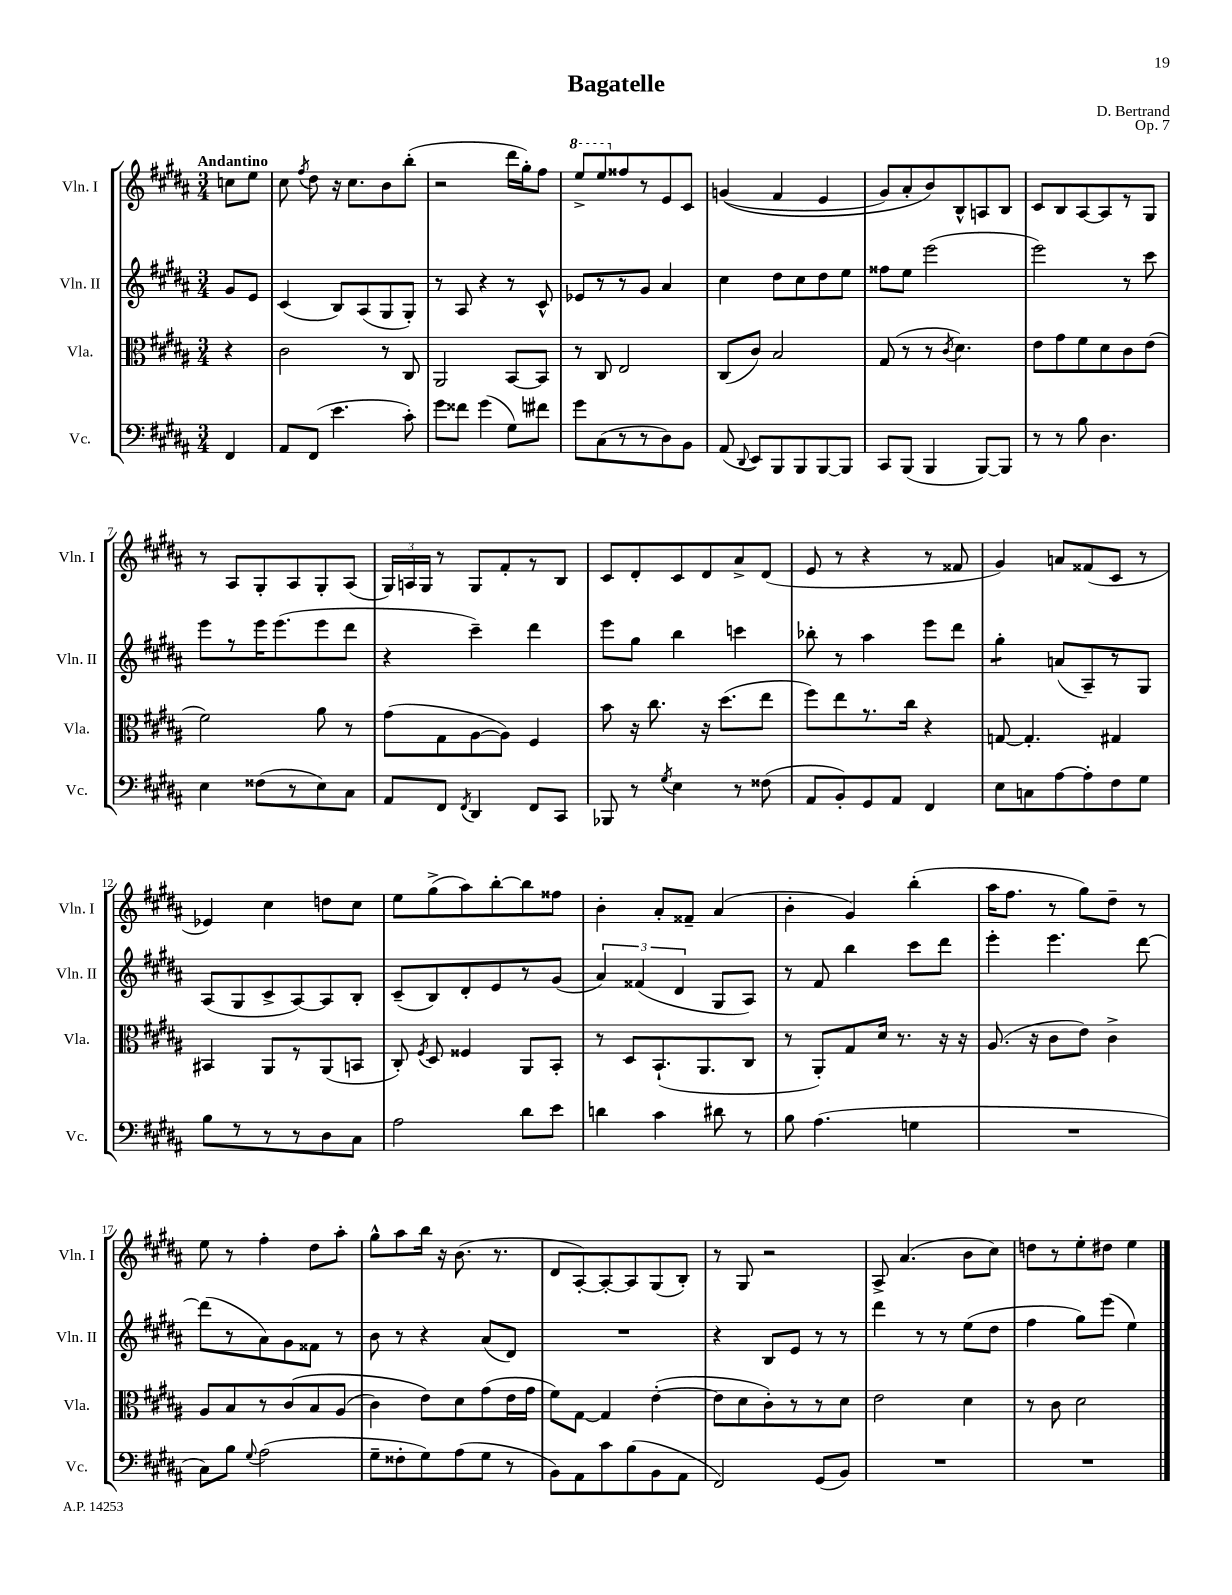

**kern	**kern	**kern	**kern
*staff4	*staff3	*staff2	*staff1
*clefF4	*clefC3	*clefG2	*clefG2
*k[f#c#g#d#a#]	*k[f#c#g#d#a#]	*k[f#c#g#d#a#]	*k[f#c#g#d#a#]
*M3/4	*M3/4	*M3/4	*M3/4
4FF#	4r	8g#	8cc
.	.	8e	8ee
=	=	=	=
8AA#	2c#	(4c#	8cc#
.	.	.	8qff#
(8FF#	.	.	8dd#
4.e	.	8B)	16r
.	.	.	8.cc#
.	.	(8A#	.
.	8r	8G#	8b
8c#')	8C#	8G#')	(8bb'
=	=	=	=
8g#	2AA#	8r	2r
8f##	.	8A#	.
(4g#	.	4r	.
8G#)	[8BB	8r	16ddd#
.	.	.	16gg#')
8f#	8BB]	8c#^^	8ff#
=	=	=	=
8g#	8r	8e-	8eee^
(8C#	8C#	8r	8eee
8r	2E	8r	8ff##
8r	.	8g#	8r
8D#)	.	4a#	8e
8BB	.	.	8c#
=	=	=	=
(8AA#	(8C#	4cc#	&((4g
8qqDD#	.	.	.
8EE)	8c#)	.	.
8BBB	2B	8dd#	4f#
8BBB	.	8cc#	.
[8BBB	.	8dd#	4e
8BBB]	.	8ee	.
=	=	=	=
8CC#	(8G#	8ff##	8g#)
(8BBB	8r	8ee	8a#'
4BBB	8r	(2eee	8b&)
.	8qc#	.	.
.	4.d#)	.	8B^^
[8BBB)	.	.	8A
8BBB]	.	.	8B
=	=	=	=
8r	8e	2eee)	8c#
8r	8g#	.	8B
8B	8f#	.	[8A#
4.D#	8d#	.	8A#]
.	8c#	8r	8r
.	(8e	8ccc#	8G#
=	=	=	=
4E	2f#)	8eee	8r
.	.	8r	8A#
(8F##	.	16eee	8G#'
.	.	(8.eee	.
8r	.	.	8A#
8E)	8a#	8eee	8G#'
8C#	8r	8ddd#	(8A#
=	=	=	=
8AA#	(8g#	4r	24G#)
.	.	.	24A
.	.	.	24G#
8FF#	8G#	.	8r
8qFF#	.	.	.
4DD#	[8A#	4ccc#~)	8G#
.	8A#])	.	8f#'
8FF#	4F#	4ddd#	8r
8CC#	.	.	8B
=	=	=	=
8BBB-	8b	8eee	8c#
8r	16r	8gg#	8d#'
.	8.cc#	.	.
8qG#	.	.	.
4E	.	4bb	8c#
.	16r	.	8d#
.	(8.dd#	.	.
8r	.	4ccc	8a#^
(8F##	8ee	.	(8d#
=	=	=	=
8AA#	8ff#)	8bb-'	8e
8BB')	8ee	8r	8r
8GG#	8.r	4aa#	4r
8AA#	.	.	.
.	16cc#	.	.
4FF#	4r	8eee	8r
.	.	8ddd#	8f##
=	=	=	=
8E	[8G	4gg#'	4g#)
8C	4.G']	.	.
[8A#	.	(8a	8a
8A#']	.	8A#~)	(8f##
8F#	4G#	8r	8c#
8G#	.	8G#	8r
=	=	=	=
8B	4BB#	(8A#	4e-)
8r	.	8G#	.
8r	8AA#	8c#^	4cc#
8r	8r	[8A#)	.
8D#	(8AA#	8A#]	8dd
8C#	8BB	8B'	8cc#
=	=	=	=
2A#	8C#')	(8c#~	8ee
.	8qF#	.	.
.	8D#	8B)	(8gg#^
.	4F##	8d#'	8aa#)
.	.	8e	[8bb'
8d#	8AA#	8r	8bb]
8e	8BB'	(8g#	8ff##
=	=	=	=
4d	8r	6a#)	4b'
.	8D#	.	.
.	.	(6f##	.
4c#	(8.BB`	.	8a#'
.	.	6d#	.
.	.	.	8f##~
.	8.AA#	.	.
8d#	.	8G#	(4a#
8r	8C#	8A#)	.
=	=	=	=
8B	8r	8r	4b'
(4.A#	8AA#')	8f#	.
.	8G#	4bb	4g#)
.	16d#	.	.
.	8.r	.	.
4G	.	8ccc#	(4bb'
.	16r	8ddd#	.
.	16r	.	.
=	=	=	=
2.r	(8.A#	4eee'	16aa#
.	.	.	8.ff#
.	16r	.	.
.	8c#	4.eee	8r
.	8e)	.	8gg#)
.	4c#^	.	8dd#~
.	.	[8ddd#	8r
=	=	=	=
8C#)	8A#	(8ddd#]	8ee
8B	8B	8r	8r
8qqG#	.	.	.
(2A#	8r	8a#)	4ff#'
.	&(8c#	8g#	.
.	8B	8f##	8dd#
.	(8A#	8r	8aa#'
=	=	=	=
8G#~	4c#)	8b	8gg#^^
8F##'	.	8r	8aa#
8G#)	8e&)	4r	16bb
.	.	.	16r
(8A#	8d#	.	(8.b
8G#	(8g#	(8a#	.
.	.	.	8.r
8r	16e	8d#)	.
.	16g#	.	.
=	=	=	=
8BB)	8f#)	2.r	8d#
8AA#	[8G#	.	[8A#')
8c#	4G#]	.	8A#'_
(8B	.	.	8A#]
8BB	([4e'	.	(8G#
8AA#	.	.	8B')
=	=	=	=
2FF#)	8e]	4r	8r
.	8d#	.	8G#
.	8c#')	8B	2r
.	8r	8e	.
(8GG#	8r	8r	.
8BB)	8d#	8r	.
=	=	=	=
2.r	2e	4ddd#	8A#^
.	.	.	(4.a#
.	.	8r	.
.	.	8r	.
.	4d#	(8ee	8b
.	.	8dd#	8cc#)
=	=	=	=
2.r	8r	4ff#	8dd
.	8c#	.	8r
.	2d#	8gg#)	8ee'
.	.	(8eee	8dd#
.	.	4ee)	4ee
==	==	==	==
*-	*-	*-	*-
